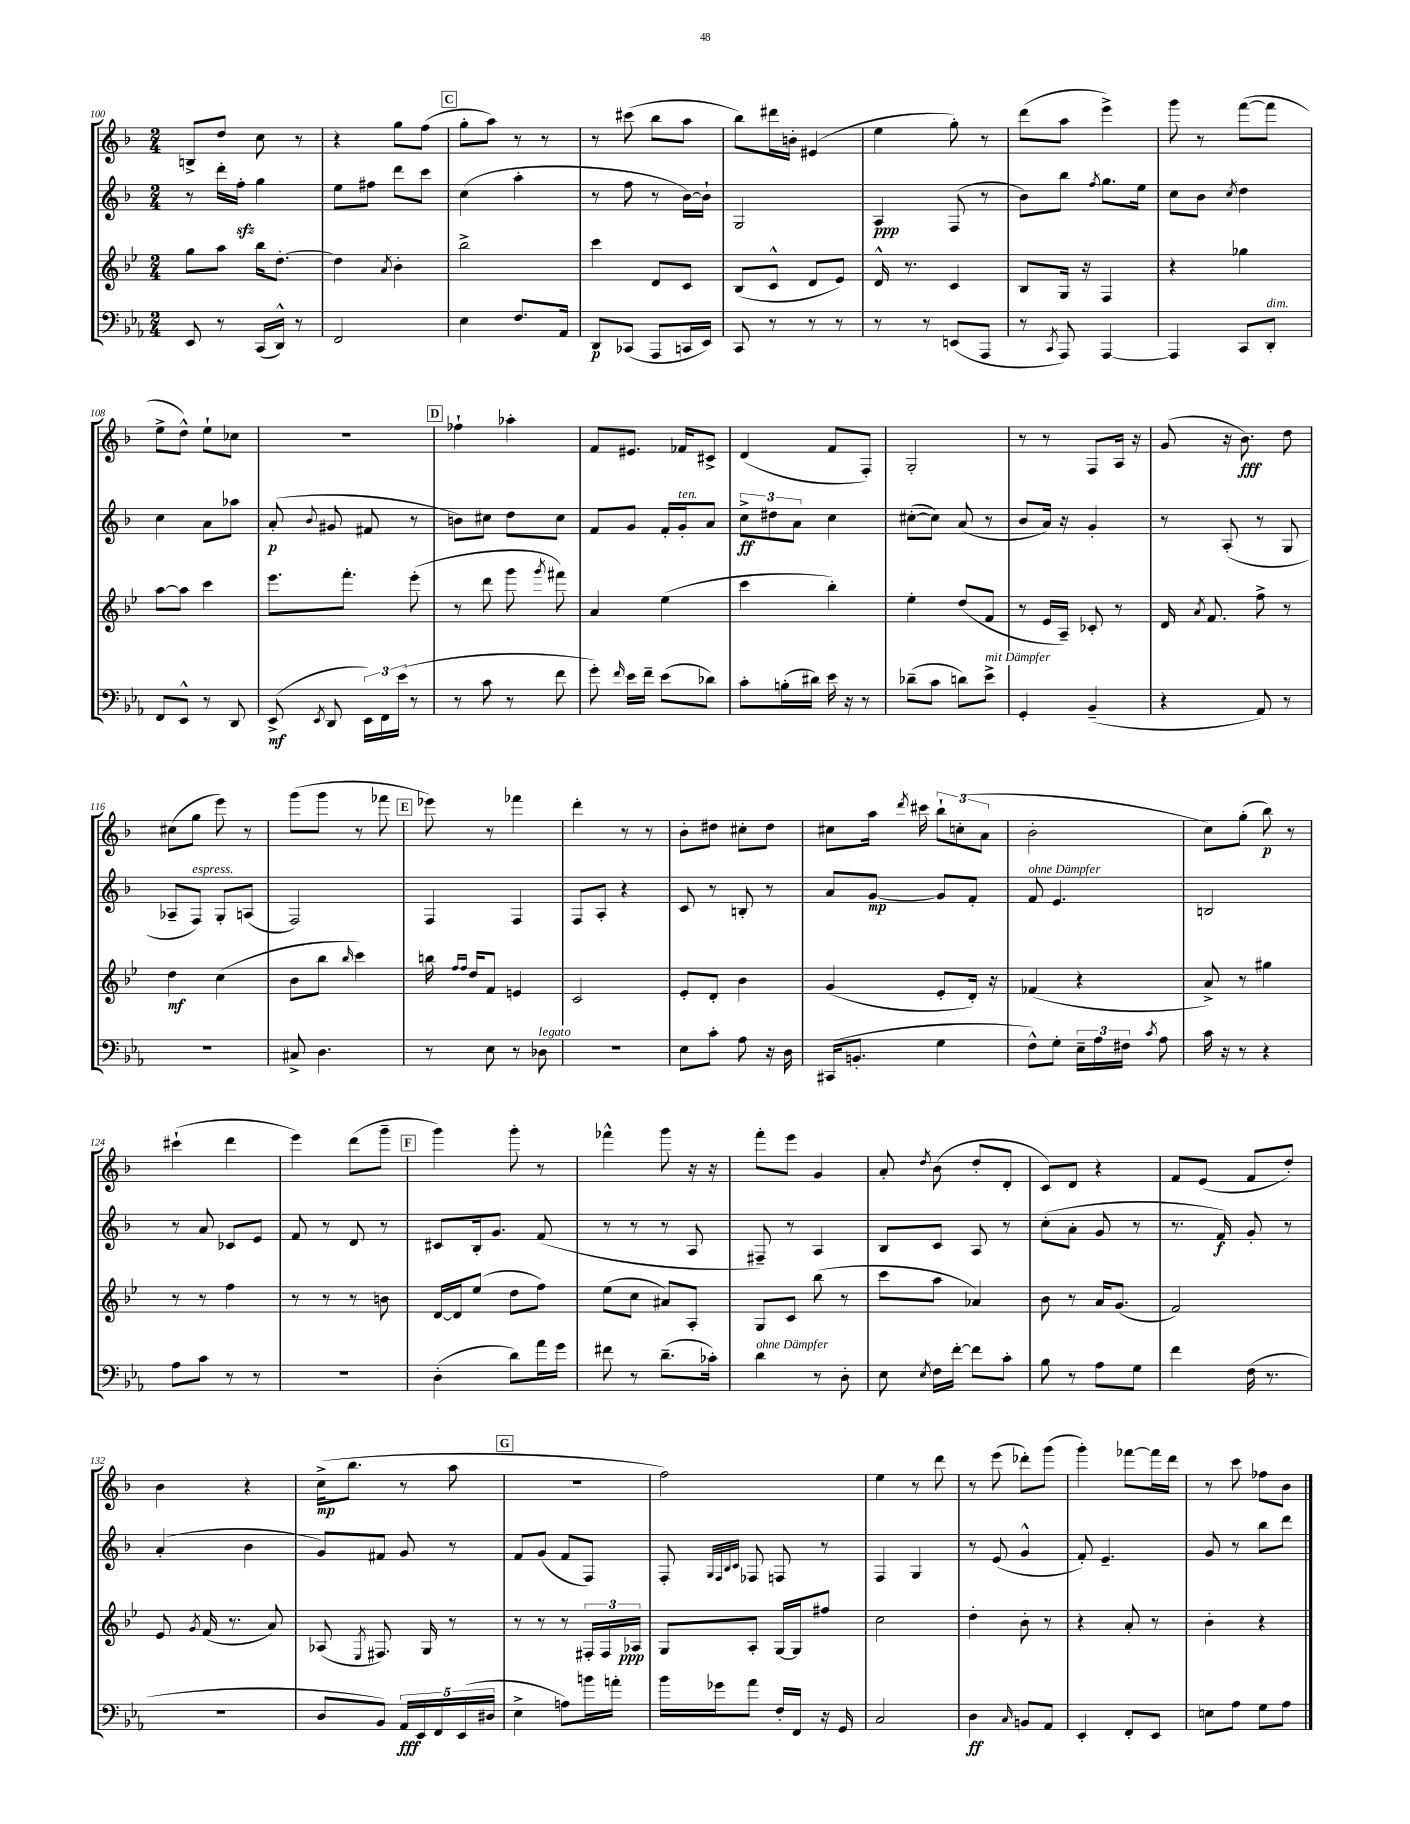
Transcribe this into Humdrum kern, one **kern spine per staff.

**kern	**dynam	**kern	**dynam	**kern	**dynam	**kern	**dynam
*part4	*part4	*part3	*part3	*part2	*part2	*part1	*part1
*staff4	*staff4	*staff3	*staff3	*staff2	*staff2	*staff1	*staff1
*clefF4	*	*clefG2	*	*clefG2	*	*clefG2	*
*k[b-e-a-]	*	*k[b-e-]	*	*k[b-]	*	*k[b-]	*
*M2/4	*	*M2/4	*	*M2/4	*	*M2/4	*
=100	=100	=100	=100	=100	=100	=100	=100
8EE-/	.	8gg\L	.	8r	.	8Bn^/L	.
8r	.	8aa\J	.	16ddd'\LL	.	8dd/J	.
.	.	.	.	16ffzz'\JJ	.	.	.
(16CC/LL	.	16bb-\KL	.	4gg\	.	8cc\	.
16DD^^/JJ)	.	[8.dd'\J	.	.	.	.	.
8r	.	.	.	.	.	8r	.
=101	=101	=101	=101	=101	=101	=101	=101
2FF/	.	4dd\]	.	8ee\L	.	4r	.
.	.	.	.	8ff#X\J	.	.	.
.	.	8qa/	.	.	.	.	.
.	.	4b-'\	.	8ddd\L	.	8gg\L	.
.	.	.	.	8ccc\J	.	(8ff\J	.
!!LO:REH:place=s1:t=C
=102	=102	=102	=102	=102	=102	=102	=102
4E-\	.	2bb-^\	.	(4cc\	.	8gg'\L	.
.	.	.	.	.	.	8aa\J)	.
8.F/L	.	.	.	4aa'\	.	8r	.
.	.	.	.	.	.	8r	.
16AA-/Jk	.	.	.	.	.	.	.
=103	=103	=103	=103	=103	=103	=103	=103
8DD/L	p	4ccc\	.	8r	.	8r	.
(8CC-X/J	.	.	.	8ff\	.	(8ccc#X\	.
8AAA-/L	.	8d/L	.	8r	.	8bb-\L	.
16CCn/L	.	8c/J	.	[16b-\LL)	.	8aa\J	.
16EE-/JJ)	.	.	.	16b-`\JJ]	.	.	.
=104	=104	=104	=104	=104	=104	=104	=104
8CC/	.	(8B-/L	.	2G/	.	8bb-\L)	.
8r	.	8c^^/J	.	.	.	16ddd#X\L	.
.	.	.	.	.	.	16bn'\JJ	.
8r	.	8d/L	.	.	.	(4e#X/	.
8r	.	8e-/J)	.	.	.	.	.
=105	=105	=105	=105	=105	=105	=105	=105
8r	.	16d^^/	.	4A/	ppp	4ee\	.
.	.	8.r	.	.	.	.	.
8r	.	.	.	.	.	.	.
(8EEn/L	.	4c/	.	(8F/	.	8gg'\)	.
8AAA-/J	.	.	.	8r	.	8r	.
=106	=106	=106	=106	=106	=106	=106	=106
8r	.	8B-/L	.	8b-\L)	.	(8ddd\L	.
8qCC/	.	.	.	.	.	.	.
8AAA-/)	.	16G/Jk	.	8bb-\J	.	8aa\J	.
.	.	16r	.	.	.	.	.
.	.	.	.	8qff/	.	.	.
[4AAA-/	.	4F/	.	8.gg\L	.	4eee^\)	.
.	.	.	.	16ee\Jk	.	.	.
=107	=107	=107	=107	=107	=107	=107	=107
4AAA-/]	.	4r	.	8cc\L	.	8ggg\	.
.	.	.	.	8b-\J	.	8r	.
.	.	.	.	8qcc/	.	.	.
8CC/L	.	4gg-X\	.	4dd\	.	([8fff\L	.
!LO:TX:a:i:t=dim.	!	!	!	!	!	!	!
8DD'/J	.	.	.	.	.	8fff\J]	.
!!LO:LB:g=z
=108	=108	=108	=108	=108	=108	=108	=108
8FF/L	.	[8aa\L	.	4cc\	.	8ee^\L	.
8EE-^^/J	.	8aa\J]	.	.	.	8dd^^\J)	.
8r	.	4ccc\	.	8a\L	.	8ee`\L	.
8DD/	.	.	.	8aa-X\J	.	8cc-X\J	.
=109	=109	=109	=109	=109	=109	=109	=109
(8EE-^/	mf	8.eee-\L	.	(8a'/	p	2r	.
8qEE-/	.	.	.	8qqb-/	.	.	.
8DD/	.	.	.	8g#X/	.	.	.
.	.	8.fff'\J	.	.	.	.	.
24EE-\LL)	.	.	.	8f#X/	.	.	.
24FF\	.	.	.	.	.	.	.
(24e-\JJ	.	.	.	.	.	.	.
8r	.	(8eee-'\	.	8r	.	.	.
!!LO:REH:place=s1:t=D
=110	=110	=110	=110	=110	=110	=110	=110
8r	.	8r	.	8bn\L)	.	4ff-X`\	.
8c\	.	8ddd\	.	8cc#X\J	.	.	.
8r	.	8ggg\	.	8dd\L	.	4aa-X'\	.
.	.	8qggg/	.	.	.	.	.
8f\	.	8fff#X\)	.	8cc#\J	.	.	.
=111	=111	=111	=111	=111	=111	=111	=111
8g'\)	.	4a/	.	8f/L	.	8f/L	.
16qqf/	.	.	.	.	.	.	.
16e-\LL	.	.	.	8g/J	.	8.e#X/J	.
16f~\JJ	.	.	.	.	.	.	.
(8e-\L	.	(4ee-\	.	16f'/LL	.	.	.
!	!	!	!	!LO:TX:a:i:t=ten.	!	!	!
.	.	.	.	16g'/J	.	16f-X/KL	.
8d-X\J)	.	.	.	8a/J	.	8c#X^/J	.
=112	=112	=112	=112	=112	=112	=112	=112
8c'\L	.	4ccc\	.	12cc^\L	ff	(4d/	.
.	.	.	.	12dd#X\	.	.	.
(16Bn'\L	.	.	.	.	.	.	.
.	.	.	.	12a\J	.	.	.
16d#X\JJ)	.	.	.	.	.	.	.
16e-\	.	4bb-'\)	.	4cc\	.	8f/L	.
16r	.	.	.	.	.	.	.
8r	.	.	.	.	.	8F'/J)	.
=113	=113	=113	=113	=113	=113	=113	=113
(8d-X~\L	.	4ee-'\	.	([8cc#X'\L	.	2G'/	.
8c\J	.	.	.	8cc#\J])	.	.	.
8dn\L)	.	(8dd/L	.	(8a/	.	.	.
!LO:TX:a:i:t=mit Dämpfer	!	!	!	!	!	!	!
8e-^\J	.	8f/J	.	8r	.	.	.
=114	=114	=114	=114	=114	=114	=114	=114
4GG'/	.	8r	.	8b-/L	.	8r	.
.	.	16e-/LL	.	16a/Jk)	.	8r	.
.	.	16A~/JJ)	.	16r	.	.	.
(4BB-~/	.	8c-X'/	.	4g'/	.	8F/L	.
.	.	8r	.	.	.	16A/Jk	.
.	.	.	.	.	.	16r	.
=115	=115	=115	=115	=115	=115	=115	=115
4r	.	16d/	.	8r	.	(8g/	.
.	.	8qa/	.	.	.	.	.
.	.	8.f/	.	.	.	.	.
.	.	.	.	(8A'/	.	16r	.
.	.	.	.	.	.	8.b-\)	fff
8AA-/)	.	8ff^\	.	8r	.	.	.
8r	.	8r	.	8G/	.	8dd\	.
!!LO:LB:g=z
=116	=116	=116	=116	=116	=116	=116	=116
2r	.	4dd\	mf	8A-X~/L	.	(8cc#X\L	.
!	!	!	!	!LO:TX:a:i:t=espress.	!	!	!
.	.	.	.	8F/J)	.	8gg\J	.
.	.	(4cc\	.	8G'/L	.	8eee\)	.
.	.	.	.	(8An/J	.	8r	.
=117	=117	=117	=117	=117	=117	=117	=117
8C#X^/	.	8b-\L	.	2F/)	.	(8ggg\L	.
4.D\	.	8bb-\J	.	.	.	8ggg\J	.
.	.	16qqbb-/	.	.	.	.	.
.	.	4ccc\)	.	.	.	8r	.
.	.	.	.	.	.	8fff-X\	.
!!LO:REH:place=s1:t=E
=118	=118	=118	=118	=118	=118	=118	=118
8r	.	16bbn\	.	4F/	.	8eee-X\)	.
.	.	16qqff/LL	.	.	.	.	.
.	.	16qqff/JJ	.	.	.	.	.
.	.	16dd/KL	.	.	.	.	.
8E-\	.	8f/J	.	.	.	8r	.
8r	.	4en/	.	4F/	.	4fff-X\	.
!LO:TX:a:i:t=legato	!	!	!	!	!	!	!
8D-X\	.	.	.	.	.	.	.
=119	=119	=119	=119	=119	=119	=119	=119
2r	.	2c/	.	8F/L	.	4ddd'\	.
.	.	.	.	8A'/J	.	.	.
.	.	.	.	4r	.	8r	.
.	.	.	.	.	.	8r	.
=120	=120	=120	=120	=120	=120	=120	=120
8E-\L	.	8e-'/L	.	8c/	.	8b-'\L	.
8c'\J	.	8d'/J	.	8r	.	8dd#X\J	.
8A-\	.	4b-\	.	8Bn'/	.	8cc#X'\L	.
16r	.	.	.	8r	.	8dd#\J	.
16D\	.	.	.	.	.	.	.
=121	=121	=121	=121	=121	=121	=121	=121
(16CC#X/KL	.	(4g/	.	8a/L	.	8cc#X\L	.
8.BBn'/J	.	.	.	.	.	.	.
.	.	.	.	[8g/J	mp	16aa\Jk	.
.	.	.	.	.	.	8qddd/	.
.	.	.	.	.	.	16ccc#X\	.
4G\	.	8e-'/L	.	8g/L]	.	12bb-`\L	.
.	.	.	.	.	.	(12ccn'\	.
.	.	16d'/Jk)	.	8f'/J	.	.	.
.	.	.	.	.	.	12a\J	.
.	.	16r	.	.	.	.	.
=122	=122	=122	=122	=122	=122	=122	=122
!	!	!	!	!LO:TX:a:i:t=ohne Dämpfer	!	!	!
8F^^\L)	.	(4f-X/	.	8f/	.	2b-'\	.
8G'\J	.	.	.	4.e/	.	.	.
24E-~\LL	.	4r	.	.	.	.	.
24A-\	.	.	.	.	.	.	.
24F#X\JJ	.	.	.	.	.	.	.
8qc/	.	.	.	.	.	.	.
8A-\	.	.	.	.	.	.	.
=123	=123	=123	=123	=123	=123	=123	=123
16c\	.	8a^/)	.	2Bn/	.	8cc\L)	.
16r	.	.	.	.	.	.	.
8r	.	8r	.	.	.	(8gg'\J	.
4r	.	4gg#X\	.	.	.	8bb-\)	p
.	.	.	.	.	.	8r	.
!!LO:LB:g=z
=124	=124	=124	=124	=124	=124	=124	=124
8A-\L	.	8r	.	8r	.	(4ccc#X`\	.
8c\J	.	8r	.	8a/	.	.	.
8r	.	4ff\	.	8c-X/L	.	4ddd\	.
8r	.	.	.	8e/J	.	.	.
=125	=125	=125	=125	=125	=125	=125	=125
2r	.	8r	.	8f/	.	4eee\)	.
.	.	8r	.	8r	.	.	.
.	.	8r	.	8d/	.	(8ddd\L	.
.	.	8bn\	.	8r	.	8ggg~\J	.
!!LO:REH:place=s1:t=F
=126	=126	=126	=126	=126	=126	=126	=126
(4D'\	.	[16d/LL	.	8c#X/L	.	4ggg\)	.
.	.	16d/J]	.	.	.	.	.
.	.	(8ee-/J	.	16B-'/k	.	.	.
.	.	.	.	8.g/J	.	.	.
8d\L)	.	8dd\L	.	.	.	8ggg'\	.
16a-\L	.	8ff\J)	.	(8f/	.	8r	.
16g\JJ	.	.	.	.	.	.	.
=127	=127	=127	=127	=127	=127	=127	=127
8f#X\	.	(8ee-\L	.	8r	.	4fff-X^^\	.
8r	.	8cc\J	.	8r	.	.	.
(8.d~\L	.	8a#X/L)	.	8r	.	8ggg\	.
.	.	8A'/J	.	8A/	.	16r	.
16c-X'\Jk)	.	.	.	.	.	16r	.
=128	=128	=128	=128	=128	=128	=128	=128
!LO:TX:a:i:t=ohne Dämpfer	!	!	!	!	!	!	!
4d\	.	8G/L	.	8F#X~/)	.	8fff'\L	.
.	.	8c/J	.	8r	.	8eee\J	.
8r	.	(8bb-\	.	4A/	.	4g/	.
8D'\	.	8r	.	.	.	.	.
=129	=129	=129	=129	=129	=129	=129	=129
8E-\	.	8ccc\L	.	8B-/L	.	8a'/	.
8qE-/	.	.	.	.	.	8qdd/	.
16F\LL	.	8aa\J	.	8c/J	.	(8b-\	.
[16f'\JJ	.	.	.	.	.	.	.
8f\L]	.	4a-X/)	.	8A/	.	8dd'/L	.
8c'\J	.	.	.	8r	.	8d'/J	.
=130	=130	=130	=130	=130	=130	=130	=130
8B-\	.	8b-\	.	(8cc'\L	.	8c/L)	.
8r	.	8r	.	8a'\J	.	8d/J	.
8A-\L	.	16a/KL	.	8g/	.	4r	.
.	.	(8.g/J	.	.	.	.	.
8G\J	.	.	.	8r	.	.	.
=131	=131	=131	=131	=131	=131	=131	=131
4f\	.	2f/)	.	8.r	.	8f/L	.
.	.	.	.	.	.	(8e/J	.
.	.	.	.	16f/)	f	.	.
(16F\	.	.	.	8g'/	.	8f/L	.
8.r	.	.	.	.	.	.	.
.	.	.	.	8r	.	8dd'/J)	.
!!LO:LB:g=z
=132	=132	=132	=132	=132	=132	=132	=132
2r	.	8e-/	.	(4a'/	.	4b-\	.
.	.	8qg/	.	.	.	.	.
.	.	(16f/	.	.	.	.	.
.	.	8.r	.	.	.	.	.
.	.	.	.	4b-\	.	4r	.
.	.	8a/)	.	.	.	.	.
=133	=133	=133	=133	=133	=133	=133	=133
8D/L	.	(8A-X/	.	8g/L)	.	(16cc^\KL	mp
.	.	.	.	.	.	8.bb-\J	.
.	.	8qE-/	.	.	.	.	.
8BB-/J)	.	8.F#X/)	.	8f#X/J	.	.	.
20AA-/LL	fff	.	.	8g/	.	8r	.
20EE-/	.	.	.	.	.	.	.
.	.	16G/	.	.	.	.	.
20FF/	.	.	.	.	.	.	.
.	.	8r	.	8r	.	8aa\	.
(20EE-/	.	.	.	.	.	.	.
20D#X/JJ	.	.	.	.	.	.	.
!!LO:REH:place=s1:t=G
=134	=134	=134	=134	=134	=134	=134	=134
4E-^\	.	8r	.	8f/L	.	2r	.
.	.	8r	.	(8g/J	.	.	.
8An\L)	.	8r	.	8f/L	.	.	.
16bn\L	.	24F#X'/LL	.	8F/J)	.	.	.
.	.	24F#/	.	.	.	.	.
16an'\JJ	.	.	.	.	.	.	.
.	.	24A-X/JJ	ppp	.	.	.	.
=135	=135	=135	=135	=135	=135	=135	=135
16b-\LL	.	8G/L	.	8F'/	.	2ff\)	.
16g-X\J	.	.	.	.	.	.	.
.	.	.	.	32qqG/LLL	.	.	.
.	.	.	.	32qqF/	.	.	.
.	.	.	.	32qqB-/	.	.	.
.	.	.	.	32qqc/JJJ	.	.	.
8a-\J	.	8A'/J	.	8F-X/	.	.	.
16F'/LL	.	[16G/LL	.	8Fn/	.	.	.
16FF/JJ	.	16G/J]	.	.	.	.	.
16r	.	8ff#X/J	.	8r	.	.	.
16GG/	.	.	.	.	.	.	.
=136	=136	=136	=136	=136	=136	=136	=136
2C/	.	2cc\	.	4F/	.	4ee\	.
.	.	.	.	4G/	.	8r	.
.	.	.	.	.	.	8ddd\	.
=137	=137	=137	=137	=137	=137	=137	=137
4D\	ff	4dd'\	.	8r	.	8r	.
.	.	.	.	(8e/	.	(8eee\	.
16qqC/	.	.	.	.	.	.	.
8BBn/L	.	8b-'\	.	4g^^/	.	8ddd-X'\L)	.
8AA-/J	.	8r	.	.	.	(8ggg\J	.
=138	=138	=138	=138	=138	=138	=138	=138
4EE-'/	.	4r	.	8f'/)	.	4ggg'\)	.
.	.	.	.	4.e~/	.	.	.
8FF'/L	.	8a'/	.	.	.	[8fff-X\L	.
8EE-/J	.	8r	.	.	.	16fff-\L]	.
.	.	.	.	.	.	16ddd\JJ	.
=139	=139	=139	=139	=139	=139	=139	=139
8En\L	.	4b-'\	.	8g/	.	8r	.
8A-\J	.	.	.	8r	.	8ccc\	.
8G\L	.	4r	.	8bb-\L	.	8ff-X\L	.
8A-\J	.	.	.	8ddd\J	.	8b-\J	.
==	==	==	==	==	==	==	==
*-	*-	*-	*-	*-	*-	*-	*-
